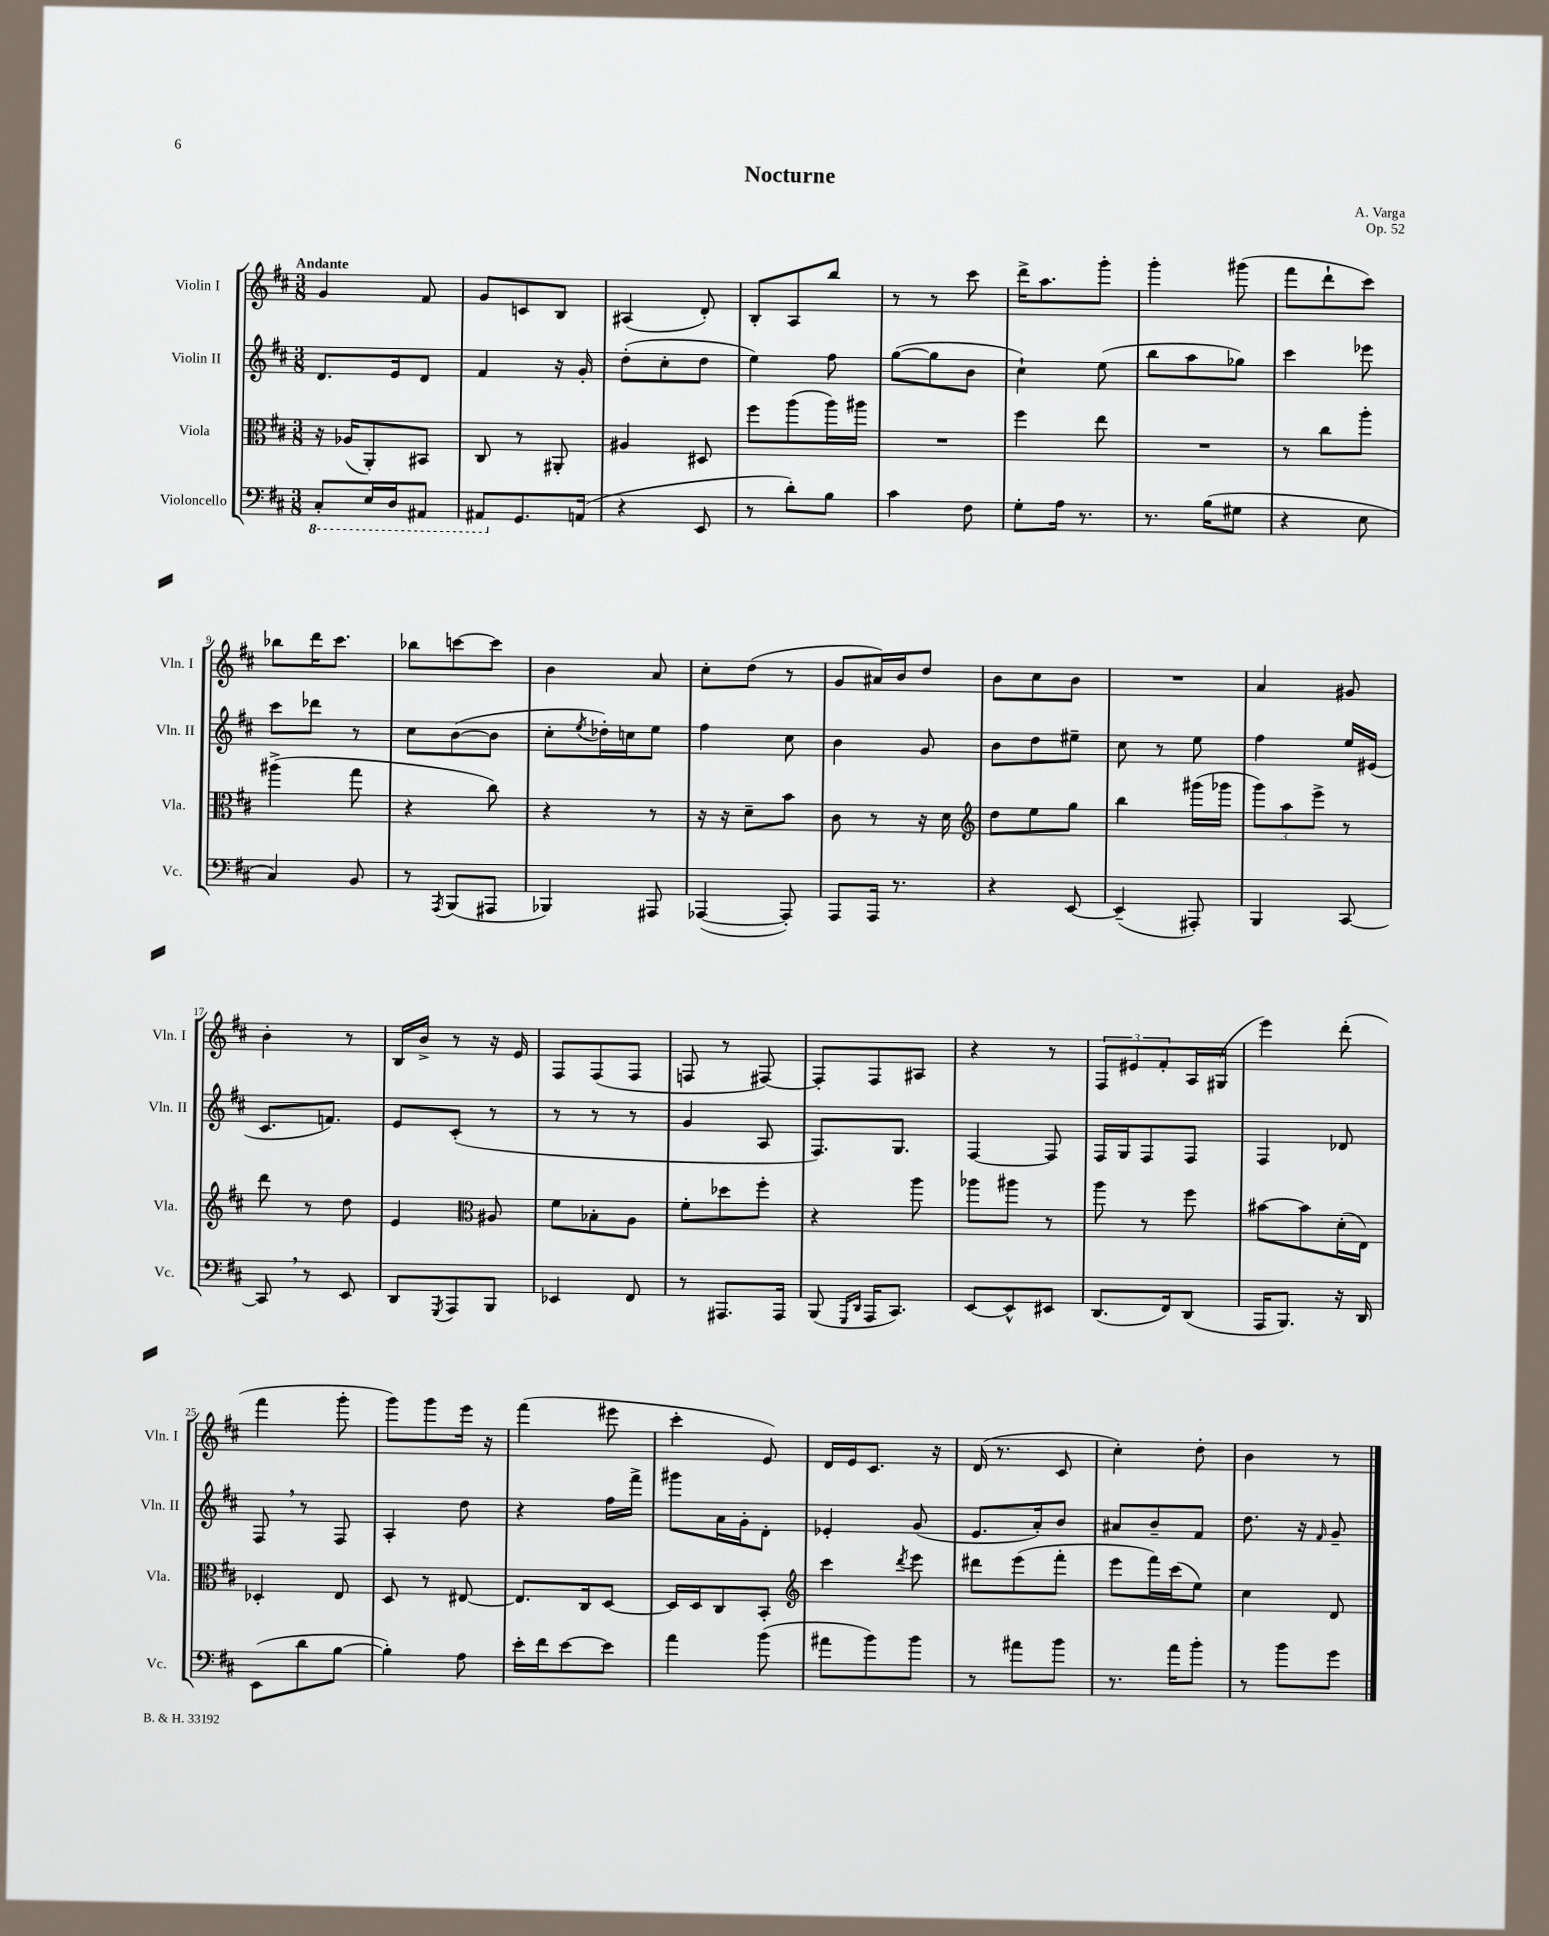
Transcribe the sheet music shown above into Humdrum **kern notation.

**kern	**kern	**kern	**kern
*staff4	*staff3	*staff2	*staff1
*clefF4	*clefC3	*clefG2	*clefG2
*k[f#c#]	*k[f#c#]	*k[f#c#]	*k[f#c#]
*M3/8	*M3/8	*M3/8	*M3/8
8CC#'	16r	8.d	4g
.	(16A-	.	.
16EE	8AA')	.	.
16DD	.	16e	.
8AAA#	8BB#	8d	8f#
=	=	=	=
8AAA#	8C#	4f#	8g
8.GG	8r	.	8c
.	8AA#'	16r	8B
(16AA	.	16g'	.
=	=	=	=
4r	4A#	(8dd'	(4A#
.	.	8cc#'	.
8EE	8D#	8dd	8d')
=	=	=	=
8r	8ff#	4ee)	8B'
8d')	(8aa	.	8A
8B	16aa)	8ff#	8bb
.	16aa#	.	.
=	=	=	=
4c#	4.r	([8gg	8r
.	.	8gg]	8r
8F#	.	8b	8ccc#
=	=	=	=
8G'	4ff#	4cc#`)	16ddd^
.	.	.	8.aa
16A	.	.	.
8.r	.	.	.
.	8ee	(8ee	8ggg'
=	=	=	=
8.r	4.r	8bb	4ggg'
.	.	8aa	.
(16B	.	.	.
8G#	.	8gg-)	(8ggg#
=	=	=	=
4r	8r	4ccc#	8fff#
.	8cc#	.	8ddd`
8E	8aa'	8eee-	8ccc#)
=	=	=	=
4C#)	(4aa#^	8ccc#	8bb-
.	.	8ddd-	16ddd
.	.	.	8.ccc#
8BB	8gg	8r	.
=	=	=	=
8r	4r	8cc#	8bb-
8qAAA	.	.	.
(8BBB	.	([8b	[8ccc
8AAA#	8cc#)	8b]	8ccc]
=	=	=	=
4BBB-)	4r	8cc#'	4b
.	.	8qee	.
.	.	16dd-')	.
.	.	16cc	.
8AAA#	8r	8ee	8a
=	=	=	=
([4AAA-	16r	4ff#	8cc#'
.	16r	.	.
.	8d~	.	(8dd
8AAA-'])	8b	8cc#	8r
=	=	=	=
8AAA	8c#	4b	8g
16AAA	8r	.	16a#)
8.r	.	.	16b
.	16r	8g	8dd
.	16d	.	.
=	=	=	=
*	*clefG2	*	*
4r	8dd	8b	8b
.	8ee	8dd	8cc#
[8EE	8gg	8ee#~	8b
=	=	=	=
(4EE~]	4bb	8cc#	4.r
.	.	8r	.
8AAA#')	(16ggg#	8ee	.
.	16ggg-	.	.
=	=	=	=
4BBB	12ggg)	4ff#	4a
.	12aa	.	.
.	12eee^	.	.
[8CC#	8r	16ee	8g#
.	.	(16e#	.
=	=	=	=
8CC#]	8ddd	8.c#	4b'
8r	8r	.	.
.	.	8.f)	.
8EE	8dd	.	8r
=	=	=	=
8DD	4e	8e	16B
.	.	.	16b^
8qGGG	.	.	.
8AAA	.	(8c#'	8r
*	*clefC3	*	*
8BBB	8A#	8r	16r
.	.	.	16e
=	=	=	=
4EE-	8f#	8r	8F#
.	8B-'	8r	(8F#
8FF#	8A	8r	8F#
=	=	=	=
8r	8f#'	4g	8F
8.AAA#	8dd-	.	8r
.	8ff#'	8A	[8F#)
16AAA#	.	.	.
=	=	=	=
(8BBB	4r	8.F#)	8F#']
16qqGGG	.	.	.
16qqDD	.	.	.
16AAA	.	.	8F#
8.CC#)	.	8.G	.
.	8aa	.	8A#
=	=	=	=
[8EE	8aa-	[4F#	4r
8EE^^]	8aa#	.	.
8EE#	8r	8F#]	8r
=	=	=	=
(8.DD	8aa	16F#	12F#
.	.	16G	.
.	.	.	12e#
.	8r	8F#	.
.	.	.	12f#'
16FF#)	.	.	.
(8DD	8ff#	8F#	16A
.	.	.	(16G#
=	=	=	=
16AAA	[8b#	4F#	4eee)
8.BBB)	.	.	.
.	8b#]	.	.
16r	(16d'	8d-	(8ddd'
16DD	16E)	.	.
=	=	=	=
(8EE	4D-'	8F#	4fff#
8d	.	8r	.
[8B	8E	8F#	8ggg'
=	=	=	=
4B'])	8D	4A'	8ggg)
.	8r	.	8ggg
8A	[8E#	8dd	16eee
.	.	.	16r
=	=	=	=
16e'	8.E#]	4r	(4fff#
16f#	.	.	.
[8e	.	.	.
.	16C#	.	.
8e]	[8D	16ff#	8eee#
.	.	16fff#^	.
=	=	=	=
4a	16D]	8ggg#	4ccc#'
.	16D	.	.
.	8C#	16a	.
.	.	16g'	.
(8b	8BB'	8d'	8e)
=	=	=	=
*	*clefG2	*	*
8a#	4ccc#	4e-'	16d
.	.	.	16e
8b)	.	.	8.c#
.	8qddd	.	.
8b	8eee	(8g	.
.	.	.	16r
=	=	=	=
8r	8ddd#	8.e	(16d
.	.	.	8.r
8a#	(8eee	.	.
.	.	16a')	.
8b	8fff#'	8b	8c#
=	=	=	=
8.r	8eee	8a#	4cc#')
.	16fff#)	8b~	.
16a	(16ccc#	.	.
8b'	8ee)	8f#	8dd'
=	=	=	=
8r	4cc#	8.dd	4b
8b	.	.	.
.	.	16r	.
.	.	16qqf#	.
8g	8d	8g~	8r
==	==	==	==
*-	*-	*-	*-
